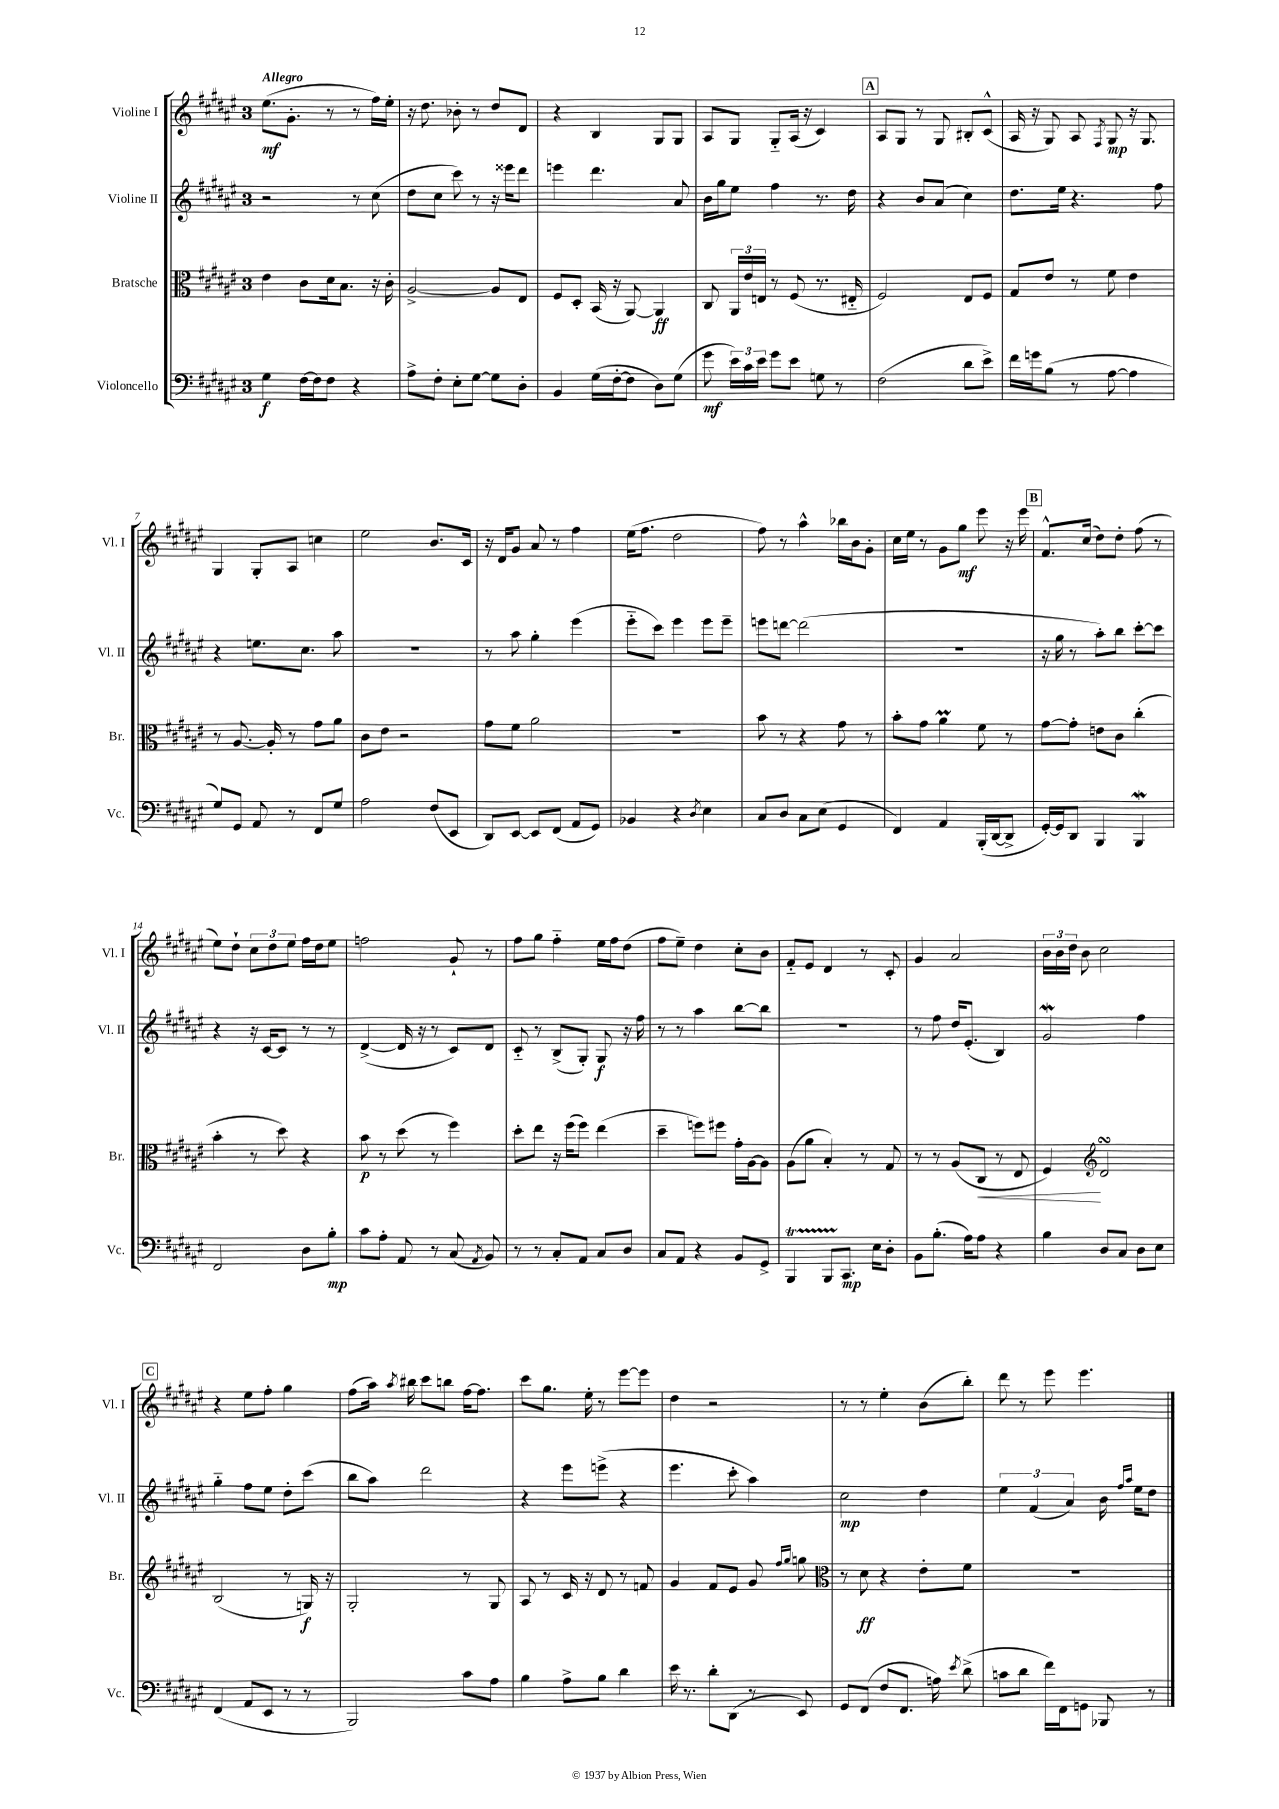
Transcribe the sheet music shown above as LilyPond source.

<<
\new StaffGroup <<
\new Staff = "s0" \with { instrumentName = "Violine I" shortInstrumentName = "Vl. I" } {
    \clef treble \key fis \major \once \override Staff.TimeSignature.style = #'single-digit \time 3/4 \tempo "Allegro"
    \autoBeamOff eis''8.[\mf( gis'8.]-. r8 r8 fis''16[) eis''16]-. |
    r16 dis''8. bes'8-. r8 dis''8[ dis'8] |
    r4 b4 gis8[ gis8] |
    ais8[ gis8] gis8[-_ ais16]( r16 cis'4) |
    \mark \markup { \box "A" } ais8[ gis8] r8 gis8 bis8[-. cis'8]-^( |
    ais16 r16 gis8) ais8 \acciaccatura { fis8 } gis8\mp r16 gis8. |
    gis4 gis8[-. ais8] c''4 |
    eis''2 b'8.[ cis'16] |
    r16 dis'16[ gis'8] ais'8 r8 fis''4 |
    eis''16[( fis''8.] dis''2 |
    fis''8) r8 ais''4-^ bes''16[ b'16 gis'8]-. |
    cis''16[ eis''16] r8 gis'8[ gis''8]\mf eis'''8 r16 eis'''16 |
    \mark \markup { \box "B" } fis'8.[-^ cis''16]( dis''8[) dis''8]-. fis''8( r8 |
    eis''8[) dis''8]-! \tuplet 3/2 { cis''8[ dis''8 eis''8] } fis''16[ dis''16 eis''8] |
    f''2 gis'8-! r8 |
    fis''8[ gis''8] fis''4-_ eis''16[ fis''16 dis''8]( |
    fis''8[ eis''8]--) dis''4 cis''8[-. b'8] |
    fis'8[-_ eis'8] dis'4 r8 cis'8-. |
    gis'4 ais'2 |
    \tuplet 3/2 { b'16[ b'16 dis''16] } b'8 cis''2 |
    \mark \markup { \box "C" } r4 eis''8[ fis''8]-. gis''4 |
    fis''8[( ais''16]) \acciaccatura { ais''8 } bis''16 cis'''8[ b''8] fis''16[~ fis''8.] |
    cis'''8[ gis''8.] eis''16-. r8 eis'''8[~ eis'''8] |
    dis''4 r2 |
    r8 r8 eis''4-. b'8[( b''8]-.) |
    dis'''8 r8 eis'''8 eis'''4. \bar "|." |
}
\new Staff = "s1" \with { instrumentName = "Violine II" shortInstrumentName = "Vl. II" } {
    \clef treble \key fis \major \once \override Staff.TimeSignature.style = #'single-digit \time 3/4
    \autoBeamOff r2 r8 cis''8( |
    dis''8[ cis''8] cis'''8) r8 r16 eisis'''16[ dis'''8] |
    e'''4 dis'''4. ais'8 |
    b'16[ gis''16 eis''8] fis''4 r8. dis''16 |
    \mark \markup { \box "A" } r4 b'8[ ais'8]( cis''4) |
    dis''8.[ eis''16] r4. fis''8 |
    r4 e''8.[ cis''8.] ais''8 |
    R2. |
    r8 ais''8 gis''4-. eis'''4( |
    eis'''8[-_ cis'''8]) eis'''4 eis'''8[ eis'''8]-- |
    e'''8[ d'''8]~ d'''2( |
    R2. |
    \mark \markup { \box "B" } r16 gis''16 r8 ais''8[-.) b''8] cis'''8[~-. cis'''8] |
    r4 r16 cis'16[~ cis'8] r8 r8 |
    dis'4~->( dis'16 r16 r8 cis'8[) dis'8] |
    cis'8-_ r8 b8[->( gis8]-.) gis8\f r16 fis''16 |
    r8 r8 ais''4 b''8[~ b''8] |
    R2. |
    r8 fis''8 dis''16[ eis'8.]-.( b4) |
    gis'2\mordent fis''4 |
    \mark \markup { \box "C" } gis''4-_ fis''8[ eis''8] dis''8[-. cis'''8]( |
    b''8[ ais''8]) dis'''2 |
    r4 eis'''8[ e'''8]->( r4 |
    eis'''4. cis'''8-. ais''4) |
    cis''2\mp dis''4 |
    \tuplet 3/2 { eis''4 fis'4( ais'4) } b'16 \grace { fis''16[ ais''16] } eis''16[ dis''8] \bar "|." |
}
\new Staff = "s2" \with { instrumentName = "Bratsche" shortInstrumentName = "Br." } {
    \clef alto \key fis \major \once \override Staff.TimeSignature.style = #'single-digit \time 3/4
    \autoBeamOff eis'4 cis'8[ dis'16 b8.] r16 cis'16-. |
    ais2~-> ais8[ eis8] |
    fis8[ dis8]-. b,16( r16 ais,8~) ais,4\ff |
    cis8 \tuplet 3/2 { ais,16[ eis'16 e16] } r8 fis8( r8. eis16-_ |
    \mark \markup { \box "A" } fis2) eis8[ fis8] |
    gis8[ eis'8] r8 fis'8 eis'4 |
    r8 ais8.~ ais16-. r8 gis'8[ ais'8] |
    cis'8[ eis'8] r2 |
    gis'8[ fis'8] ais'2 |
    R2. |
    b'8 r8 r4 gis'8 r8 |
    b'8[-. gis'8] ais'4\prall fis'8 r8 |
    \mark \markup { \box "B" } gis'8[~ gis'8]-. e'8[ cis'8] cis''4-.( |
    b'4-. r8 dis''8) r4 |
    b'8\p r8 dis''8( r8 fis''4) |
    dis''8[-. eis''8] r16 fis''16[( fis''8]) eis''4( |
    dis''4-- f''8[) fis''8] gis'16[-. ais16~ ais8] |
    ais8[( ais'8] b4-.) r8 gis8 |
    r8 r8 ais8[( cis8]\< r8 eis8 |
    fis4\!) \clef treble dis'2\turn |
    \mark \markup { \box "C" } b2( r8 g16\f) r16 |
    gis2-. r8 gis8 |
    ais8 r8 cis'16 r16 dis'8 r8 f'8 |
    gis'4 fis'8[ eis'8] gis'8 \grace { fis''16[ gis''16] } g''8 |
    \clef alto r8 dis'8\ff r4 eis'8[-. fis'8] |
    R2. \bar "|." |
}
\new Staff = "s3" \with { instrumentName = "Violoncello" shortInstrumentName = "Vc." } {
    \clef bass \key fis \major \once \override Staff.TimeSignature.style = #'single-digit \time 3/4
    \autoBeamOff gis4\f fis16[~ fis16 fis8] r4 |
    ais8[-> fis8]-. eis8[-. gis8]~ gis8[ dis8]-. |
    b,4 gis16[( fis16~-. fis8] dis8[) gis8]( |
    gis'8\mf \tuplet 3/2 { eis'16[) cis'16 eis'16] } gis'8[ eis'8] g8 r8 |
    \mark \markup { \box "A" } fis2( dis'8[ eis'8]->) |
    fis'16[ g'16 b8]( r8 ais8~ ais4 |
    gis8[) gis,8] ais,8 r8 fis,8[ gis8] |
    ais2 fis8[( eis,8] |
    dis,8[) eis,8]~ eis,8[ fis,8]( ais,8[ gis,8]) |
    bes,4 r4 \acciaccatura { dis8 } eis4 |
    cis8[ dis8] cis8[ eis8]( gis,4 |
    fis,4) ais,4 b,,16[-.( dis,16~ dis,8]-> |
    \mark \markup { \box "B" } gis,16[~-.) gis,16 dis,8] b,,4 b,,4\mordent |
    fis,2 dis8[ b8]-.\mp |
    cis'8[ ais8]-. ais,8 r8 cis8( \acciaccatura { ais,8 } b,8) |
    r8 r8 cis8[-. ais,8] cis8[ dis8] |
    cis8[ ais,8] r4 b,8[ gis,8]-> |
    b,,4\startTrillSpan b,,8[ cis,8.]\stopTrillSpan\mp eis16[ dis8]-. |
    b,8[ b8.]-.( ais16[) ais8] r4 |
    b4 dis8[ cis8] dis8[ eis8] |
    \mark \markup { \box "C" } fis,4( ais,8[ eis,8] r8 r8 |
    b,,2) cis'8[ ais8] |
    b4 ais8[-> b8] dis'4 |
    eis'16 r8. dis'8[-. dis,8]( r8 eis,8) |
    gis,8[ fis,8]( fis8[ fis,8.] a16) \acciaccatura { eis'8 } dis'8->( |
    c'8[ dis'8] fis'16[) fis,16 g,8] bes,,8 r8 \bar "|." |
}
>>
>>
